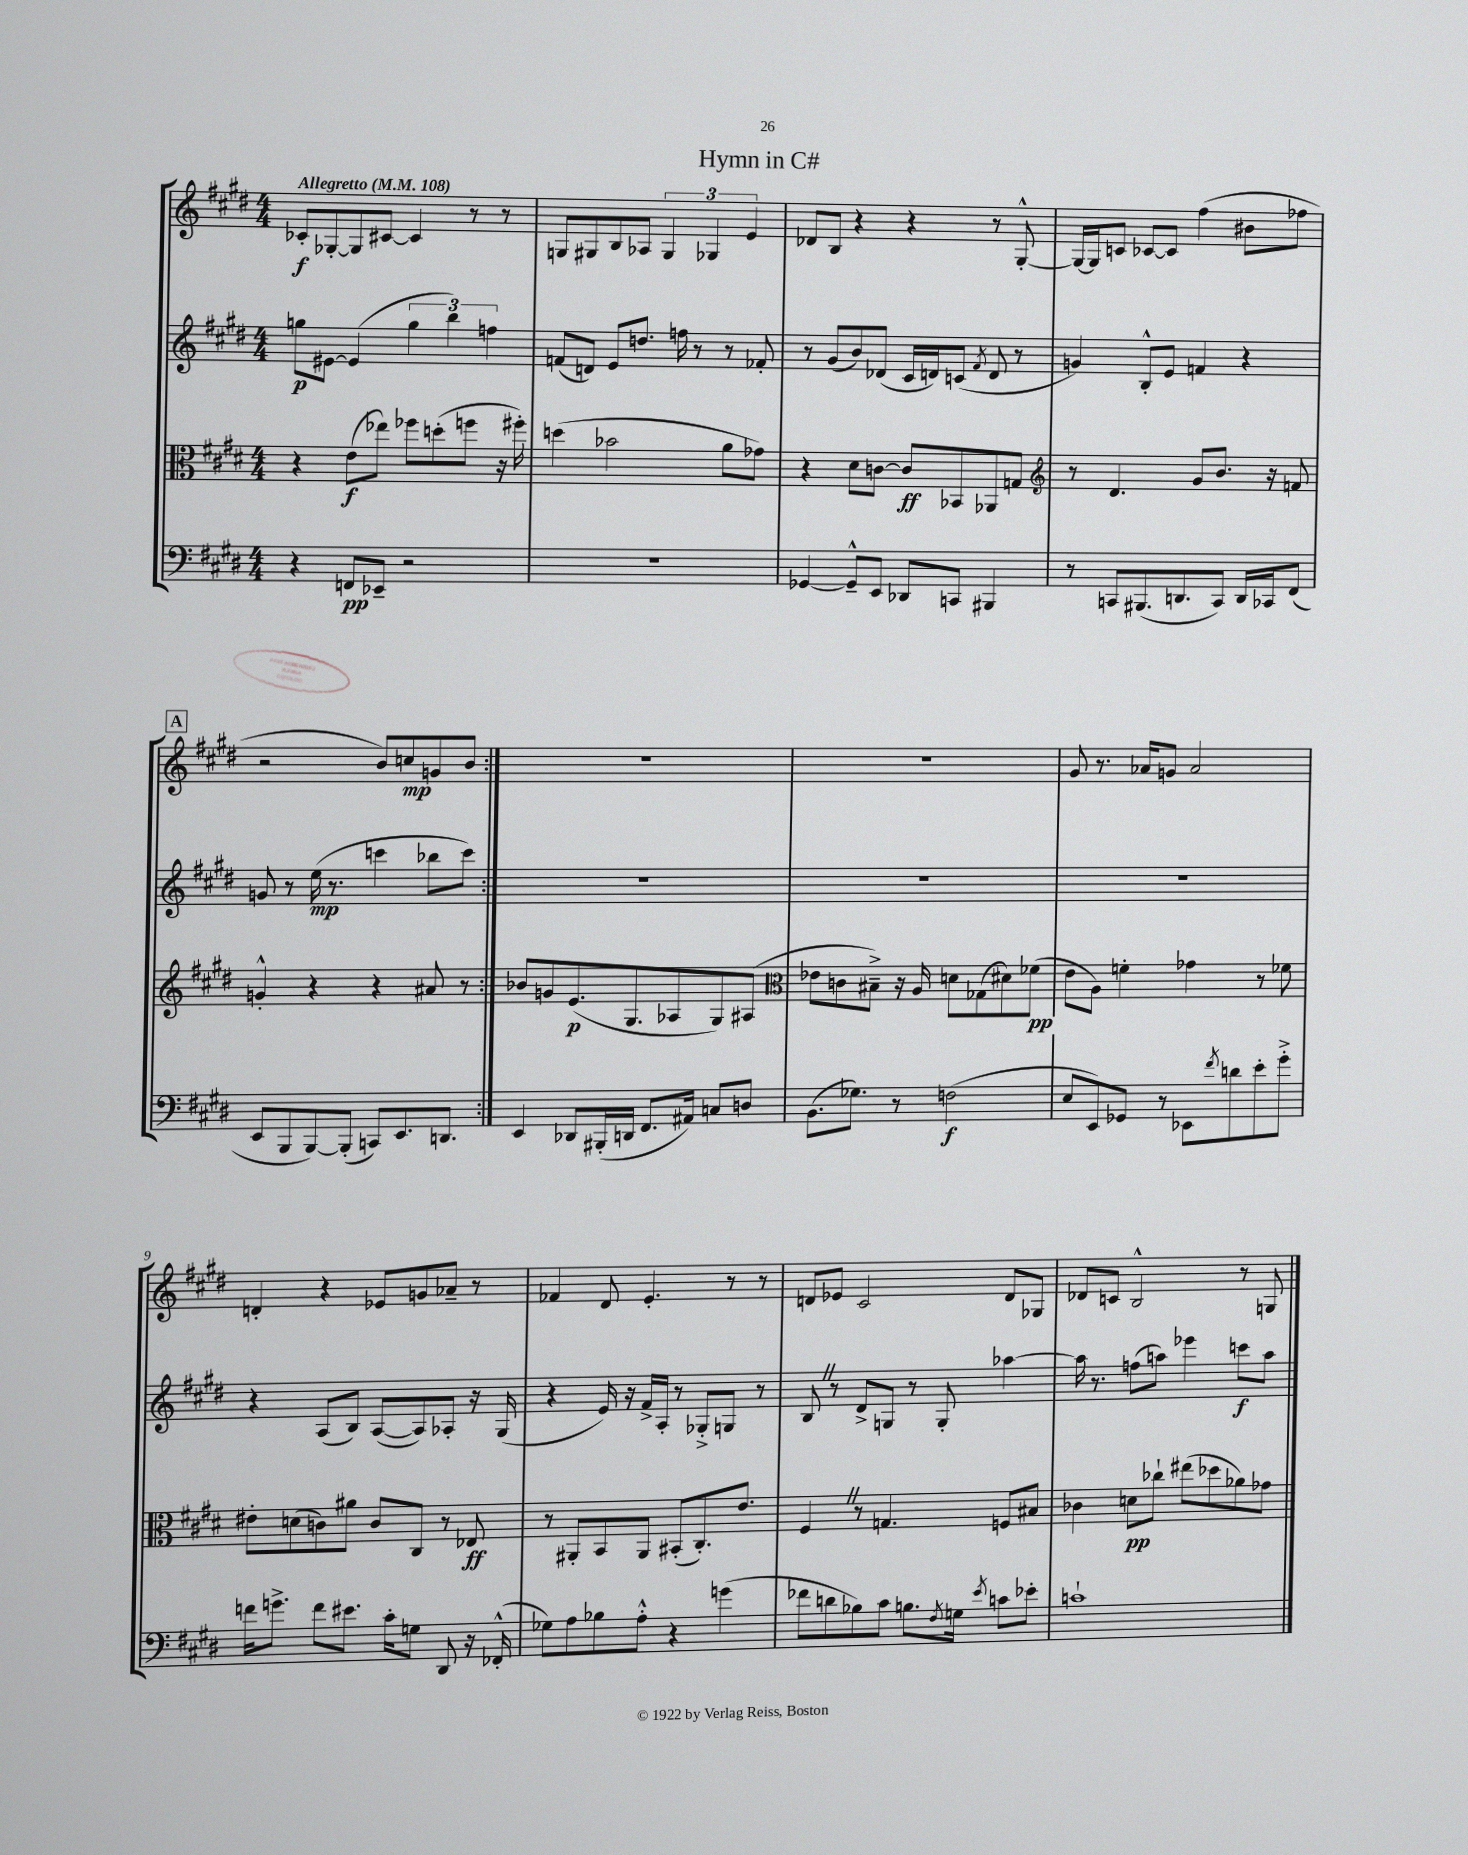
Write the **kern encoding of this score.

**kern	**kern	**kern	**kern
*staff4	*staff3	*staff2	*staff1
*clefF4	*clefC3	*clefG2	*clefG2
*k[f#c#g#d#]	*k[f#c#g#d#]	*k[f#c#g#d#]	*k[f#c#g#d#]
*M4/4	*M4/4	*M4/4	*M4/4
*MM108	*MM108	*MM108	*MM108
4r	4r	8gg	8c-'
.	.	[8e#	[8G-'
8FF	(8e	(4e#]	8G-]
8EE-~	8ee-)	.	[8c#
2r	8ff-	6gg	4c#]
.	(8dd'	.	.
.	.	6bb)	.
.	8ff	.	8r
.	.	6ff	.
.	16r	.	8r
.	16ff#')	.	.
=	=	=	=
1r	(4dd	(8f	8G
.	.	8d)	8G#
.	2b-	8e	8B
.	.	8.dd	8A-
.	.	.	6G#
.	.	16ff	.
.	.	8r	.
.	.	.	6G-
.	8a	8r	.
.	.	.	6e
.	8g-)	8f-'	.
=	=	=	=
[4GG-	4r	8r	8d-
.	.	(8g#	8B
8GG-~^^]	8d#	8b)	4r
8EE	[8c	(8d-	.
8DD-	8c]	16c#	4r
.	.	16d)	.
8CC	8BB-	(8c	.
.	.	8qf#	.
4BBB#	8AA-	8d	8r
.	8G	8r	[8G#'^^
=	=	=	=
*	*clefG2	*	*
8r	8r	4g)	16G#_
.	.	.	16G#]
8CC	4.d#	.	8c
(8.BBB#	.	8B'^^	[8c-
.	.	8e	8c-]
8.DD	.	.	.
.	8g#	4f	(4ff#
8CC)	8.b	.	.
16DD	.	4r	8b#
16CC-	16r	.	.
(8FF#	8f	.	8ff-
=	=	=	=
8EE	4g'^^	8g	2r
8BBB	.	8r	.
[8BBB)	4r	(16ee	.
.	.	8.r	.
(8BBB']	.	.	.
8CC)	4r	4ccc	8b)
8.EE	.	.	8cc
.	8a#	8bb-	8g
8.DD	.	.	.
.	8r	8ccc)	8b
=:|!	=:|!	=:|!	=:|!
4EE	8b-	1r	1r
.	8g	.	.
8DD-	(8.e	.	.
(16BBB#'	.	.	.
16DD	8.G#	.	.
8.FF#	.	.	.
.	8A-	.	.
16AA#)	.	.	.
8C	8G#)	.	.
8D	(8A#	.	.
=	=	=	=
*	*clefC3	*	*
(8.BB	8e-	1r	1r
.	8c	.	.
8.G-)	.	.	.
.	8B#~^)	.	.
8r	16r	.	.
.	16A	.	.
(2F	8d	.	.
.	(8G-	.	.
.	8d#)	.	.
.	(8f-	.	.
=	=	=	=
8E	8e	1r	8g#
8EE)	8A)	.	8.r
8GG-	4f'	.	.
.	.	.	16a-
8r	.	.	8g
8EE-	4g-	.	2a-
8qf#	.	.	.
8d	.	.	.
8e'	8r	.	.
8g#'^	8f-	.	.
=	=	=	=
16f	8e#'	4r	4d'
8.g^	.	.	.
.	(8d	.	.
8f	8c)	(8A	4r
8.e#	8a#	8B)	.
.	8c	([8A	8e-
16c#'	.	.	.
8G	8C#	8A])	8g
8DD#	8r	8A-'	8a-~
16r	8E-	16r	8r
(16FF-'^^	.	(16G#	.
=	=	=	=
8G-)	8r	4r	4f-
8A	8AA#'	.	.
8B-	8BB	16e)	8d#
.	.	16r	.
8A'^^	8AA#	16f#^	4.e'
.	.	16A'	.
4r	(8BB#'	8r	.
.	8.C#')	8G-'^	.
(4g	.	8G	8r
.	8.e	.	.
.	.	8r	8r
=	=	=	=
8f-	4F#	8B	8d
8d	.	8r	8e-
8B-)	8r	8d#^	2c#
8c#	4.G	8G	.
8.B	.	8r	.
.	.	8G'	.
8qF#	.	.	.
16G	.	.	.
8qe	.	.	.
8c	8F	[4aa-	8d
8e-'	8B#	.	8G-
=	=	=	=
1c`	4c-	16aa-]	8d-
.	.	8.r	.
.	.	.	8c
.	8d	(8ff	2B^^
.	8cc-`	8aa)	.
.	(8ee#	4eee-	.
.	8dd-	.	.
.	8a-)	8ccc	8r
.	8g-	8aa	8G
==	==	==	==
*-	*-	*-	*-
